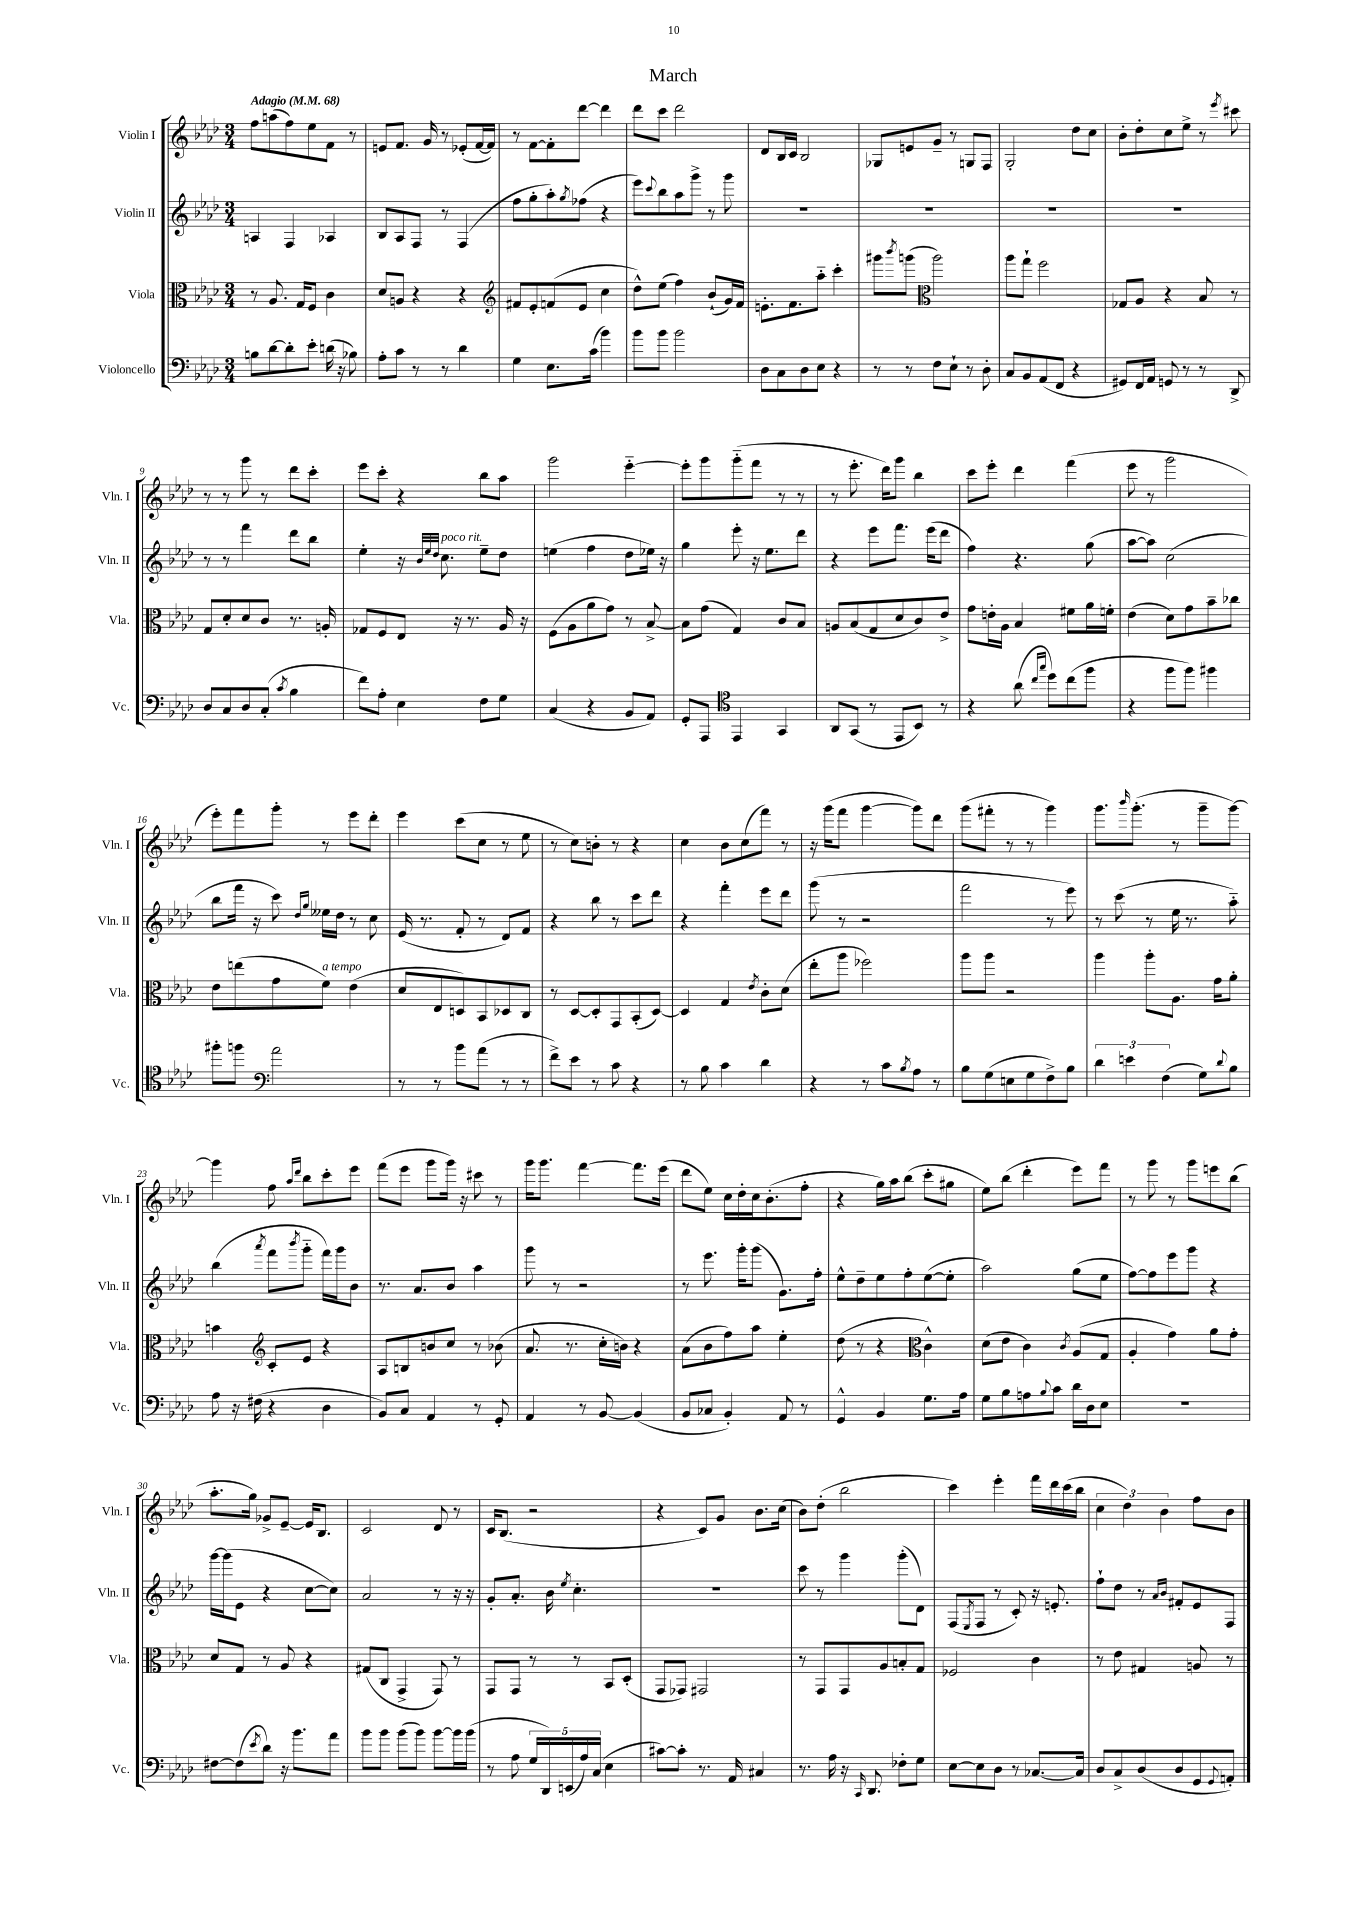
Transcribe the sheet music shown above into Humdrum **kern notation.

**kern	**kern	**kern	**kern
*part4	*part3	*part2	*part1
*staff4	*staff3	*staff2	*staff1
*I"Violoncello	*I"Viola	*I"Violin II	*I"Violin I
*I'Vc.	*I'Vla.	*I'Vln. II	*I'Vln. I
*clefF4	*clefC3	*clefG2	*clefG2
*k[b-e-a-d-]	*k[b-e-a-d-]	*k[b-e-a-d-]	*k[b-e-a-d-]
*M3/4	*M3/4	*M3/4	*M3/4
*MM68	*MM68	*MM68	*MM68
=1	=1	=1	=1
!	!	!	!LO:TX:a:B:t=Adagio
8Bn\L	8r	4An/	8ff\L
[8d-\	8.A-/	.	(8aan\
8d-'\]	.	4F/	8ff\)
.	16G/KL	.	.
8e-'\J	8F/J	.	8ee-\
(16dn\	4c\	4A-X/	8f\J
16r	.	.	.
8B-X\)	.	.	8r
=2	=2	=2	=2
8A-'\L	8d-/L	8B-/L	8en/L
8c\J	8An/J	8A-/	8.f/J
8r	4r	8F/J	.
.	.	.	16g/
8r	.	8r	8r
4d-\	4r	(4F/	(8e-X'/L
.	.	.	[16f/L
.	.	.	16f/JJ])
=3	=3	=3	=3
*	*clefG2	*	*
4G\	8f#X/L	8ff\L	8r
.	8e-'/	8gg'\	[8f\L
8.E-\L	(8fn/	8aa-'\)	8f'\]
.	.	8qgg/	.
.	8e-/J	(8ff-X\J	[8ddd-\J
(16c\Jk	.	.	.
4b-\)	4cc\	4r	4ddd-\]
=4	=4	=4	=4
8b-\L	8dd-^^\L)	8eee-\L)	8ddd-\L
.	.	8qqccc/	.
8b-\J	(8ee-\J	8bb-\	8ccc\J
2b-\	4ff\)	8aa-\	2ddd-\
.	.	8ggg^\J	.
.	(8b-`/L	8r	.
.	16g/L)	8ggg\	.
.	16f/JJ	.	.
=5	=5	=5	=5
8D-\L	8.en'\L	2.r	8d-/L
8C\	.	.	16B-/L
.	8.f\	.	16c/JJ
8D-\	.	.	2B-/
8E-\J	8aa-\J	.	.
4r	4ccc'\	.	.
=6	=6	=6	=6
8r	8ggg#X\L	2.r	8G-X/L
.	8qbbb-/	.	.
8r	(8gggn\J	.	8en/
*	*clefC3	*	*
8F\L	2aa-\)	.	8g~/J
8E-`\J	.	.	8r
8r	.	.	8Gn/L
8D-'\	.	.	8F/J
=7	=7	=7	=7
8C/L	8aa-\L	2.r	2G'/
8BB-/	8gg`\J	.	.
(8AA-/	2ff\	.	.
8FF/J	.	.	.
4r	.	.	8dd-\L
.	.	.	8cc\J
=8	=8	=8	=8
8GG#X/L)	8G-X/L	2.r	8b-'\L
16FF/L	8A-/J	.	8dd-'\
16AA-/JJ	.	.	.
8GGn/	4r	.	8cc\
8r	.	.	8ee-^\J
8r	8B-/	.	8r
.	.	.	8qeee-/
8DD-^/	8r	.	8ccc#X\
!!LO:LB:g=z
=9	=9	=9	=9
8D-/L	8G/L	8r	8r
8C/	8d-'/	8r	8r
8D-/	8d-/	4fff\	8ggg\
(8C'/J	8c/J	.	8r
8qc/	.	.	.
4B-\	8.r	8ddd-\L	8ddd-\L
.	.	8bb-\J	8ccc'\J
.	16An'/	.	.
=10	=10	=10	=10
8f\L)	8G-X/L	4ee-'\	8eee-\L
8A-'\J	8F/	.	8ccc'\J
4E-\	8E-/J	16r	4r
.	.	32qqb-/LLL	.
.	.	32qqee-/	.
.	.	32qqdd-/JJJ	.
!	!	!LO:TX:a:i:t=poco rit.	!
.	.	8.cc\	.
.	16r	.	.
.	8.r	.	.
8F\L	.	8ee-~\L	8bb-\L
8G\J	16A-/	8dd-\J	8aa-\J
.	16r	.	.
=11	=11	=11	=11
(4C/	(8F\L	(4een\	2ggg\
.	8A-\	.	.
4r	8a-\	4ff\	.
.	8g\J)	.	.
8BB-/L	8r	8dd-\L	[4eee-\
8AA-/J)	[8B-^/	16ee-X\Jk)	.
.	.	16r	.
=12	=12	=12	=12
8GG'/L	8B-\L]	4gg\	8eee-'\L]
8AAA-/J	(8g\J	.	8ggg\
*clefC4	*	*	*
4EE-/	4G/)	8eee-'\	(8ggg\
.	.	16r	8fff\J
.	.	8.ee-\L	.
4GG/	8c/L	.	8r
.	8B-/J	8ddd-\J	8r
=13	=13	=13	=13
8AA-/L	8An/L	4r	8r
(8GG/J	(8B-/	.	8.eee-'\
8r	8G/	8eee-\L	.
.	.	.	16ddd-\KL)
8EE-/L	8d-/	8.fff\J	8ggg\J
8BB-/J)	8c/)	.	4bb-\
.	.	(16eee-\KL	.
8r	8e-^/J	8ddd-\J	.
=14	=14	=14	=14
4r	8g\L	4ff\)	8ccc\L
.	16en'\L	.	8eee-'\J
.	16A-\JJ	.	.
(8a-\	4B-/	4.r	4ddd-\
16qqcc/LL	.	.	.
16qqgg/JJ	.	.	.
8dd-\L)	.	.	.
(8cc\	8f#X\L	.	(4fff\
8ff\J	16a-\L	(8gg\	.
.	16fn'\JJ	.	.
=15	=15	=15	=15
4r	(4e-\	[8aa-\L	8eee-\
.	.	8aa-\J])	8r
8ff\L	8d-\L)	(2cc\	2ggg\
8ff\J)	8g\	.	.
4ff#X\	8b-~\	.	.
.	8cc-X\J	.	.
!!LO:LB:g=z
=16	=16	=16	=16
8ff#X'\L	8e-\L	8bb-\L	8eee-'\L)
8ffn\J	(8een\	16fff\Jk	8fff\
.	.	16r	.
*clefF4	*	*	*
2a-\	8g\	8ccc\)	8ggg'\J
.	.	16qqdd-/LL	.
.	.	16qqgg/JJ	.
!	!LO:TX:a:i:t=a tempo	!	!
.	8f\J)	16ee--X\LL	8r
.	.	16dd-\JJ	.
.	(4e-\	8r	8eee-\L
.	.	8cc\	8ddd-'\J
=17	=17	=17	=17
8r	8d-/L	(16e-/	4eee-\
.	.	8.r	.
8r	8E-/	.	.
8b-\L	8Dn/)	8f'/	(8ccc\L
(8a-\J	8BB-/	8r	8cc\J
8r	8D-X/	8d-/L)	8r
8r	8C/J	8f/J	8ee-\
=18	=18	=18	=18
8f^\L)	8r	4r	8r
8e-\J	[8D-/L	.	8cc\L)
8r	8D-'/]	8bb-\	8bn'\J
8c\	8GG/	8r	8r
4r	(8BB-'/	8ccc\L	4r
.	[8D-/J)	8ddd-\J	.
=19	=19	=19	=19
8r	4D-/]	4r	4cc\
8B-\	.	.	.
4c\	4G/	4fff'\	8b-\L
.	.	.	(8cc\
.	8qe-/	.	.
4d-\	8c'\L	8eee-\L	8fff\J)
.	(8d-\J	8ddd-\J	8r
=20	=20	=20	=20
4r	8ee-'\L	(8ggg\	16r
.	.	.	(16ggg\KL
.	8aa-\J	8r	8fff\J
8r	2ff-X\)	2r	[4ggg\
8c\L	.	.	.
8qB-/	.	.	.
8A-\J	.	.	8ggg\L])
8r	.	.	8ddd-\J
=21	=21	=21	=21
8B-\L	8aa-\L	2fff\	(8ggg\L
(8G\	8aa-\J	.	8fff#X'\J
8En\	2r	.	8r
8G\	.	.	8r
8F^\)	.	8r	4ggg\)
8B-\J	.	8eee-\)	.
=22	=22	=22	=22
6d-\	4aa-\	8r	8.ggg\L
.	.	(8ccc\	.
6en\	.	.	.
.	.	.	16qqbbb-/
.	.	.	(8.ggg'\J
.	8aa-'\L	8r	.
(6F\	.	.	.
.	8.A-\J	16ee-\	8r
.	.	8.r	.
8G\L)	.	.	8ggg~\L
.	16g\KL	.	.
8qqd-/	.	.	.
8B-\J	8a-'\J	8aa-\)	[8ggg\J)
!!LO:LB:g=z
=23	=23	=23	=23
8A-\	4bn\	(4bb-\	4ggg\]
16r	.	.	.
(16F#X\	.	.	.
*	*clefG2	*	*
.	.	8qaaa-/	.
4r	8c'/L	8fff\L	8ff\
.	.	.	16qqaa-/LL
.	.	8qbbb-/	16qqddd-/JJ
.	8e-/J	8ggg\J	8bb-\L
4D-\	4r	16fff\LL)	8ccc'\
.	.	16ggg\J	.
.	.	8b-\J	8eee-\J
=24	=24	=24	=24
8BB-/L)	8A-/L	8.r	(8fff\L
8C/J	8Bn/	.	8eee-\J
.	.	8.a-/L	.
4AA-/	8bn/	.	8ggg\L
.	8cc/J	8b-/J	16ggg\Jk)
.	.	.	16r
8r	8r	4aa-\	8ccc#X\
8GG'/	(8b-X\	.	8r
=25	=25	=25	=25
4AA-/	8.a-/	8ggg\	16ggg\KL
.	.	.	8.ggg\J
.	.	8r	.
.	8.r	.	.
8r	.	2r	[4fff\
[8BB-/	16cc'\LL	.	.
.	16bn\JJ)	.	.
(4BB-/]	4r	.	8.fff\L]
.	.	.	(16eee-\Jk
=26	=26	=26	=26
8BB-/L	(8a-\L	8r	8ddd-\L
8C-X/J	8b-\	8.eee-\	8ee-\J)
4BB-'/)	8ff\)	.	16cc\LL
.	.	16ggg'\KL	16dd-'\
.	8aa-\J	(8ggg\J	16cc\J
.	.	.	(8.b-'\
8AA-/	4ee-'\	8.g\L)	.
8r	.	.	8ff'\J
.	.	16ff'\Jk	.
=27	=27	=27	=27
4GG^^/	(8dd-\	8ee-^^\L	4r
.	8r	8dd-~\	.
4BB-/	4r	8ee-\	16gg\LL)
.	.	.	16aa-\J
.	.	8ff'\	(8bb-\J
*	*clefC3	*	*
8.G\L	4c^^\)	([8ee-\	8ccc'\L
.	.	8ee-'\J]	8gg#X\J
16A-\Jk	.	.	.
=28	=28	=28	=28
8G\L	(8d-\L	2aa-\)	8ee-\L)
8B-\	8e-\J	.	(8bb-\J
8An\	4c\)	.	4ddd-'\
8qqB-/	.	.	.
8c\J	.	.	.
.	8qc/	.	.
16d-\LL	(8A-/L	(8gg\L	8eee-\L)
16D-\J	.	.	.
8E-\J	8G/J	8ee-\J	8fff\J
=29	=29	=29	=29
2.r	4A-'/	[8ff\L)	8r
.	.	8ff\]	8ggg\
.	4g\)	8eee-\	8r
.	.	8ggg\J	8ggg\L
.	8a-\L	4r	8eeen\
.	8g'\J	.	(8bb-\J
!!LO:LB:g=z
=30	=30	=30	=30
[8F#X\L	8d-/L	[16ggg\LL	8.aa-'\L
.	.	(16ggg\J]	.
(8F#\]	8G/J	8e-\J	.
.	.	.	16gg\Jk)
8qe-/	.	.	.
8d-\J)	8r	4r	8g-X^/L
16r	8A-/	.	[8e-~/J
8.b-\L	.	.	.
.	4r	[8cc\L	16e-/KL]
.	.	.	8.B-/J
8a-\J	.	8cc\J])	.
=31	=31	=31	=31
8b-\L	(8G#X/L	2a-/	2c/
8b-\J	8C/J	.	.
(8b-\L	4GG^/	.	.
8b-\J)	.	.	.
[8b-\L	8GG/)	8r	8d-/
16b-\L]	8r	16r	8r
(16b-\JJ	.	16r	.
=32	=32	=32	=32
8r	8GG/L	8g'/L	16c/KL
.	.	.	(8.B-/J
8A-\	8GG/J	8.a-'/J	.
20G/LL	8r	.	2r
20DD-/)	.	.	.
.	.	16b-\	.
(20EEn/	.	.	.
.	.	8qee-/	.
.	8r	4.cc'\	.
20A-/)	.	.	.
(20C/JJ	.	.	.
4E-\	8BB-/L	.	.
.	(8D-'/J	.	.
=33	=33	=33	=33
[8c#X\L)	8GG/L	2.r	4r
8c#'\J]	8GG-X/J)	.	.
8.r	2GG#X/	.	8c/L)
.	.	.	8g/J
16AA-/	.	.	.
4C#X/	.	.	8.b-\L
.	.	.	(16cc\Jk
=34	=34	=34	=34
8.r	8r	8ccc\	8b-\L)
.	8GG/L	8r	(8dd-'\J
16A-\	.	.	.
16r	8GG/	4ggg\	2bb-\
16qqCC/	.	.	.
8.DD-/	.	.	.
.	8A-/	.	.
8F-X'\L	8Bn'/	(8ggg'\L	.
8G\J	8G/J	8d-\J)	.
=35	=35	=35	=35
[8E-\L	2F-X/	(8F/L	4ccc\)
.	.	8qE-/	.
8E-\]	.	8F/J	.
8D-\J	.	8r	4eee-'\
8r	.	8c'/)	.
[8.C-X/L	4c\	16r	16fff\LL
.	.	8.en'/	16ddd-\
.	.	.	(16ccc\
16C-/Jk]	.	.	16bb-\JJ
=36	=36	=36	=36
8D-/L	8r	8ff`\L	6cc\
8C^/	8e-\	8dd-\J	.
.	.	.	6dd-\)
(8D-/	4G#X/	8r	.
.	.	.	6b-\
.	.	16qqa-/LL	.
.	.	16qqb-/JJ	.
8D-/	.	8f#X'/L	.
8GG/	8An/	8e-/	8ff\L
8qqGG/	.	.	.
8AAn'/J)	8r	8F/J	8b-\J
==	==	==	==
*-	*-	*-	*-
